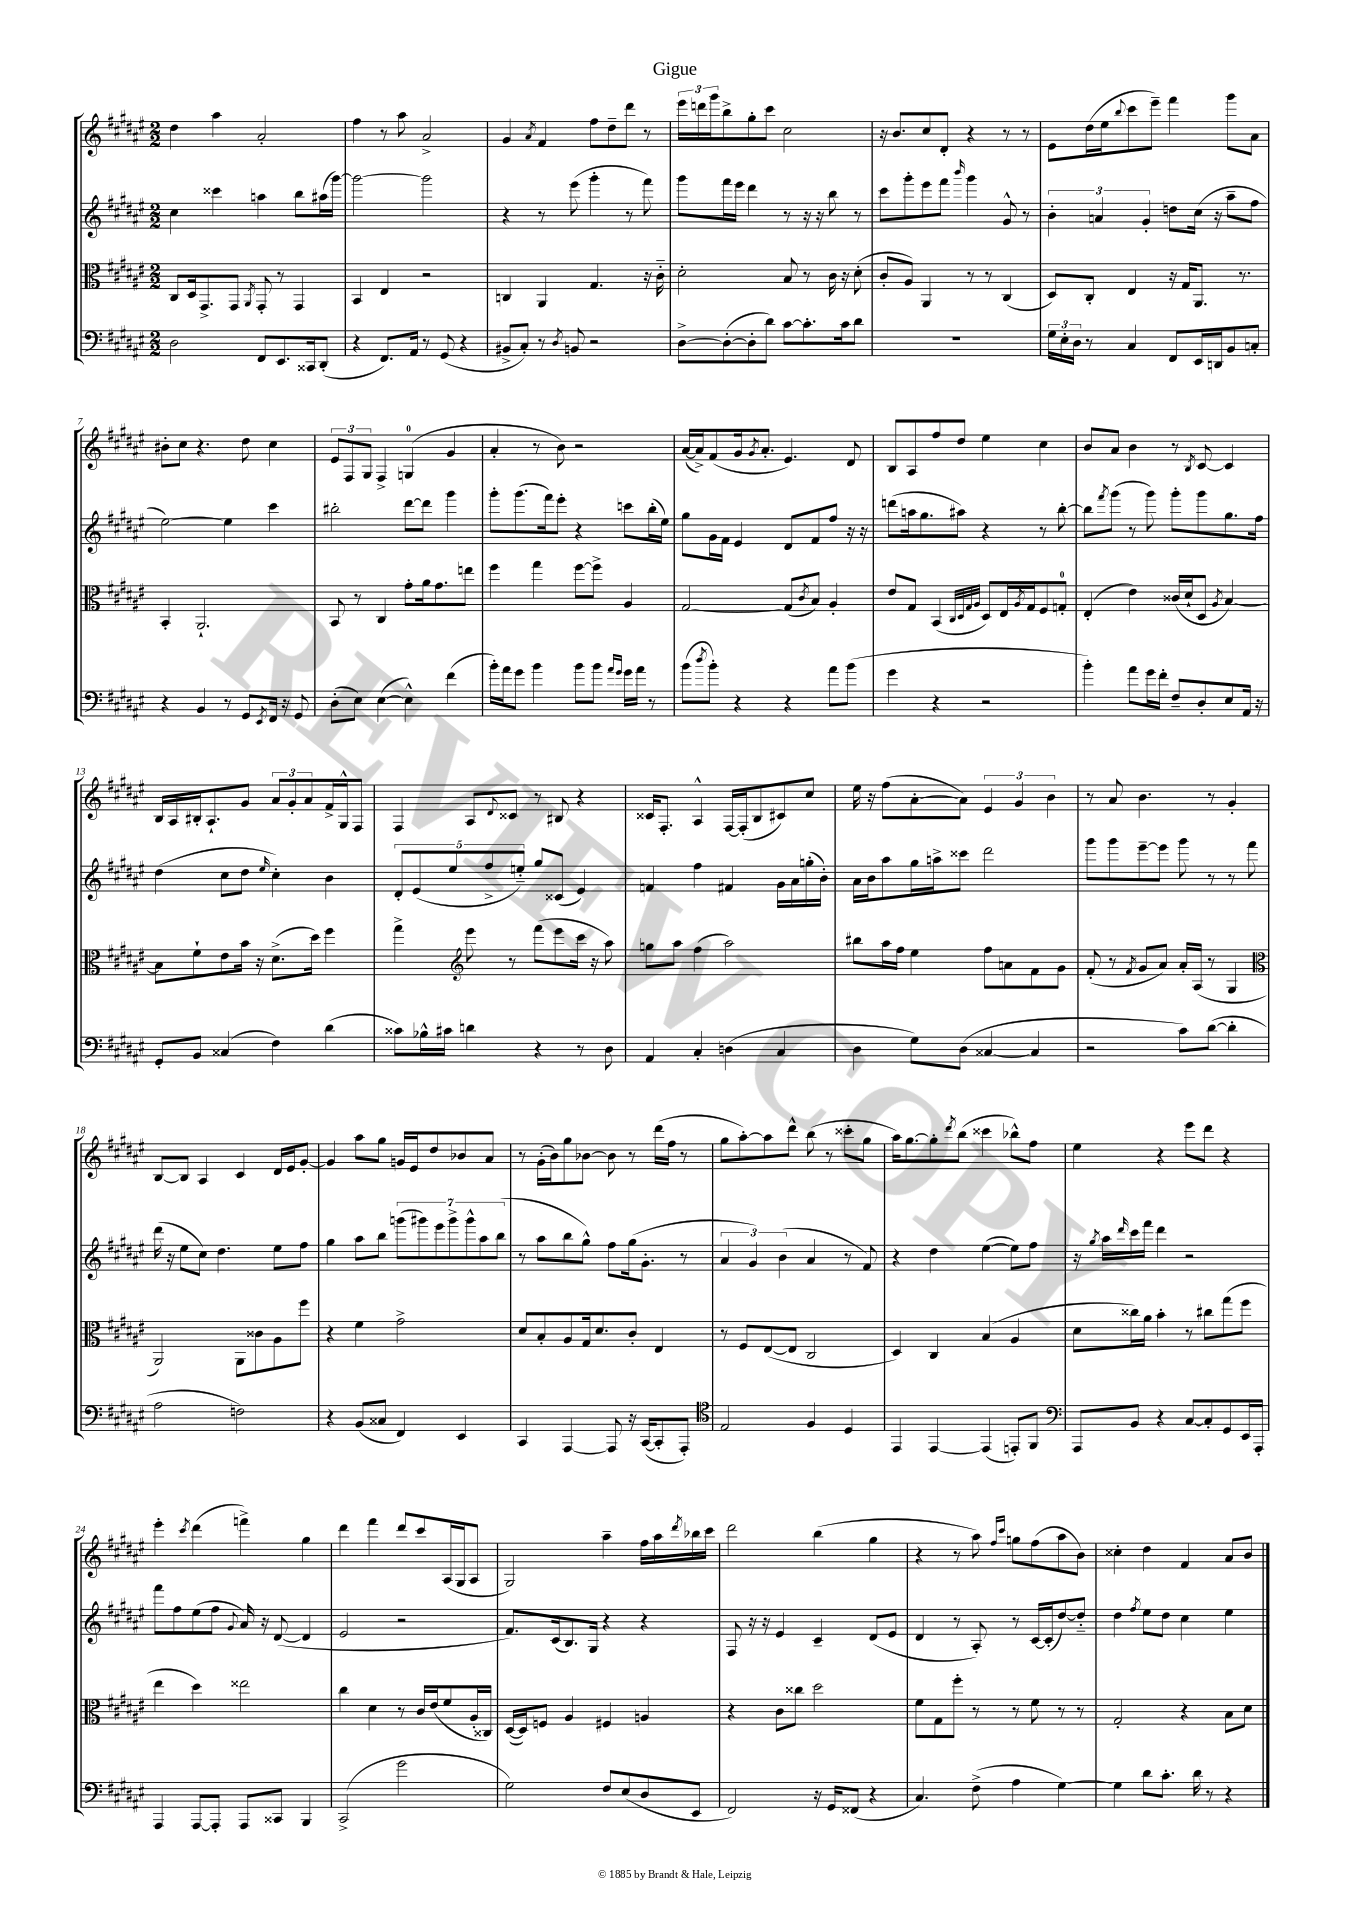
\header { title = "Gigue" }
<<
\new StaffGroup <<
\new Staff = "s0" {
    \clef treble \key fis \major \numericTimeSignature \time 2/2
    dis''4 ais''4 ais'2-. |
    fis''4 r8 ais''8 ais'2-> |
    gis'4 \acciaccatura { ais'8 } fis'4 fis''8 dis''8-- dis'''8 r8 |
    \tuplet 3/2 { eis'''16 d'''16 gis'''16 } b''8-> gis''8-. cis'''8 cis''2 |
    r16 b'8. cis''8 dis'8-. r4 r8 r8 |
    eis'8 dis''16( eis''16 \appoggiatura { b''8 } cis'''8 eis'''8--) fis'''4 gis'''8 ais'8 |
    bis'8-. cis''8 r4. dis''8 cis''4 |
    \tuplet 3/2 { eis'8 fis8 gis8 } fis4-> g4-0( gis'4 |
    ais'4-. r8 b'8) r2 |
    ais'16~( ais'16->) fis'8( gis'16 \acciaccatura { gis'8 } ais'8.-. eis'4.) dis'8 |
    b8 ais8 fis''8 dis''8 eis''4 cis''4 |
    b'8 ais'8 b'4 r8 \acciaccatura { b8 } cis'8~ cis'4 |
    b16 ais16 bis16-. ais8.-! gis'8 \tuplet 3/2 { ais'8 gis'8-. ais'8 } fis'16-> gis16-^ fis8 |
    fis4 ais8 \appoggiatura { dis'8 } cisis'8 r8 bis8 r4 |
    cisis'16 fis8.-. ais4-^ fis16~ fis16-.( b8 cis'8) cis''8 |
    eis''16 r16 fis''8( ais'8~-. ais'8) \tuplet 3/2 { eis'4 gis'4 b'4 } |
    r8 ais'8 b'4. r8 gis'4-. |
    b8~ b8 ais4 cis'4 dis'16 eis'16 gis'8~-. |
    gis'4 ais''8 gis''8 g'16 eis'16 dis''8 bes'8 ais'8 |
    r8 gis'16-.( b'16) gis''8 bes'8~ bes'8 r8 dis'''16( fis''16 r8 |
    gis''8 ais''8~-.) ais''8 dis'''8-^ b''8( r8 cisis'''8-. gis''8 |
    ais''16) gis''8.~ gis''8-. \acciaccatura { dis'''8 } b''8( cisis'''4 bes''8-^) fis''8 |
    eis''4 r4 eis'''8 dis'''8 r4 |
    eis'''4-. \acciaccatura { cis'''8 } dis'''4( f'''4->) gis''4 |
    dis'''4 fis'''4 dis'''8 cis'''8 ais16( gis16 ais8 |
    gis2) ais''4-- fis''16 ais''16 \acciaccatura { dis'''8 } bes''16 cis'''16 |
    dis'''2 b''4( gis''4 |
    r4 r8 ais''8) \grace { fis''16 cis'''16 } g''8 fis''8( ais''8 b'8) |
    cisis''4-. dis''4 fis'4 ais'8 b'8 \bar "|." |
}
\new Staff = "s1" {
    \clef treble \key fis \major \numericTimeSignature \time 2/2
    cis''4 cisis'''4 a''4 b''8 ais''16( gis'''16~) |
    gis'''2~ gis'''2 |
    r4 r8 eis'''8( gis'''4-. r8 fis'''8) |
    gis'''8 fis'''16 eis'''16 dis'''4 r8 r16 r16 b''8 r8 |
    cis'''8 gis'''8-. eis'''8 fis'''8 \grace { b'''16 } gis'''4 gis'8-^ r8 |
    \tuplet 3/2 { b'4-. a'4 gis'4-. } d''8 cis''16( r16 ais''8-- fis''8 |
    eis''2~) eis''4 cis'''4 |
    bis''2-. dis'''8~ dis'''8 gis'''4 |
    gis'''8-. gis'''8.( fis'''16) eis'''8-. r4 c'''8 b''16-.( eis''16) |
    gis''8 gis'16 fis'16 eis'4 dis'8 fis'8 fis''8 r16 r16 |
    d'''8( a''16 gis''8. ais''8) r4 r8 b''8~-. |
    b''8 \acciaccatura { fis'''8 } gis'''8( r8 gis'''8) gis'''8-. gis'''8 gis''8. fis''16 |
    dis''4( cis''8 dis''8 \grace { eis''16 } cis''4-.) b'4 |
    \tuplet 5/4 { dis'8-. eis'8( eis''8 fis''8-> e''8-_) } gis''8 cisis'8( eis'4) |
    f'4 fis''4 fis'4 gis'16 ais'16 g''16-.( b'16-.) |
    ais'16 b'16 ais''8 gis''16 a''16-> cisis'''8 dis'''2 |
    gis'''8 gis'''8 eis'''8~-- eis'''8 gis'''8 r8 r8 fis'''8 |
    dis'''16( r16 eis''8 cis''8) dis''4. eis''8 fis''8 |
    gis''4 ais''8 b''8 \tuplet 7/4 { g'''8( gis'''8) eis'''8 gis'''8-> gis'''8-^ ais''8 b''8( } |
    r8 ais''8 b''8 gis''8-^) fis''8 gis''16( gis'8.-. r8 |
    \tuplet 3/2 { ais'4 gis'4) b'4( } ais'4 r8 fis'8) |
    r4 dis''4 eis''4~( eis''8) fis''8 |
    r16 \acciaccatura { gis''8 } ais''16 \grace { dis'''16 } cis'''16 fis'''16 dis'''4 r2 |
    fis'''8 fis''8 eis''8( fis''8 \appoggiatura { gis'8 } ais'16) r16 dis'8~( dis'4 |
    eis'2 r2 |
    fis'8.) cis'16( b8.) gis16 r4 r4 |
    fis8 r16 r16 eis'4 cis'4-- dis'8( eis'8 |
    dis'4 r8 ais8-.) r8 cis'16~ cis'16-.( dis''8~) dis''8-_ |
    dis''4 \acciaccatura { fis''8 } eis''8 dis''8 cis''4 eis''4 \bar "|." |
}
\new Staff = "s2" {
    \clef alto \key fis \major \numericTimeSignature \time 2/2
    cis8 dis16 gis,8.-> gis,8 \acciaccatura { ais,8 } gis,8-. r8 gis,4 |
    b,4 eis4 r2 |
    c4 ais,4 gis4. r16 cis'16-_ |
    dis'2-. b8 r8 cis'16 r16 dis'8-.( |
    cis'8-. ais8) ais,4 r8 r8 cis4( |
    dis8) cis8-. eis4 r16 gis16 ais,8. r8. |
    b,4-. ais,2.-! |
    b,8 r8 cis4 gis'8-. ais'16 gis'8. e''8 |
    fis''4 gis''4 fis''8~ fis''8-> ais4 |
    gis2~ gis8( \acciaccatura { cis'8 } b8) ais4-. |
    eis'8 gis8 b,4( \grace { cis32 dis32 gis32 ais32 } dis8) eis16 \acciaccatura { ais8 } gis16 fis8 g8-0-. |
    eis4-.( eis'4) cisis'16( dis'16-! dis8 \acciaccatura { ais8 } b4~) |
    b8 fis'8-! eis'8 b'16 r16 dis'8.->( dis''16) fis''4 |
    gis''4-> \clef treble eis'''8 r8 fis'''8( eis'''8 cis'''16 r16 ais''8) |
    g''8 ais''8 fis''4( ais''2) |
    bis''8 ais''16 fis''16 eis''4 fis''8 a'8 fis'8 gis'8 |
    fis'8-.( r8 \acciaccatura { fis'8 } gis'8 ais'8) ais'16-. ais16( r8 gis4 |
    \clef alto ais,2) ais,8 cisis'8 ais8 fis''8 |
    r4 fis'4 gis'2-> |
    dis'8 b8-. ais8 gis16 dis'8. cis'8-. eis4 |
    r8 fis8 eis8~( eis8 cis2 |
    dis4) cis4 b4( ais4 |
    dis'8 cisis''16) ais'16 b'4-. r8 cis''8 gis''8( fis''8 |
    eis''4 dis''4) eisis''2 |
    cis''4 dis'4 r8 cis'16 eis'16( fis'8 ais16-. cisis16) |
    dis16~( dis16) f8 ais4 fis4 a4 |
    r4 cis'8 cisis''8 dis''2 |
    fis'8 gis8 fis''8-. r8 r8 fis'8 r8 r8 |
    gis2-. r4 b8 dis'8 \bar "|." |
}
\new Staff = "s3" {
    \clef bass \key fis \major \numericTimeSignature \time 2/2
    dis2 fis,8 eis,8. cisis,16 dis,8-.( |
    r4 fis,8.) ais,16 r8 gis,8( r4 |
    bis,8-> cis8-.) r8 \acciaccatura { dis8 } b,8 r2 |
    dis8~-> dis8~-.( dis8-. dis'8) cis'8~ cis'8.-. cis'16 dis'8 |
    R1 |
    \tuplet 3/2 { gis16 eis16-. dis16 } r8 cis4 fis,8 eis,16 d,16 b,8 c8-. |
    r4 b,4 r8 gis,8 \acciaccatura { eis,8 } fis,16 r16 gis,8 |
    dis8-.( eis8) eis4~( eis4-^) fis'4( |
    b'16-.) ais'16 gis'8 b'4 b'8 b'8 \grace { ais'16 gis'16 } gis'16 ais'16 r8 |
    b'8( \acciaccatura { dis''8 } b'8-.) r4 r4 ais'8 b'8( |
    gis'4 r4 r2 |
    b'4-.) ais'8 gis'16 fis'16-. fis8-- dis8-. eis8 ais,16 r16 |
    gis,8-. b,8 cisis4( fis4) dis'4( |
    cisis'8) bes16-^ cis'16 d'4 r4 r8 dis8 |
    ais,4 cis4-. d4( cis4 |
    dis4 gis8) dis8( cisis4~ cisis4 |
    r2 cis'8) dis'8~( dis'4-. |
    ais2 f2) |
    r4 b,8( cisis8 fis,4) eis,4 |
    cis,4 ais,,4~ ais,,8 r16 cis,16~( cis,8-. ais,,8-.) |
    \clef tenor eis2 fis4 dis4 |
    eis,4 eis,4~ eis,4( e,8-.) fis,8 |
    \clef bass ais,,8 b,8 r4 cis8~ cis8-. gis,8 eis,16 ais,,16-. |
    ais,,4 ais,,8~ ais,,8-. ais,,8 cisis,8 b,,4 |
    cis,2->( gis'2 |
    gis2) fis8 eis8( dis8 eis,8 |
    fis,2) r16 gis,16 fisis,8( r4 |
    cis4.) fis8->( ais4 gis4~) |
    gis4 dis'8 cis'8.-. dis'16 r8 r4 \bar "|." |
}
>>
>>
